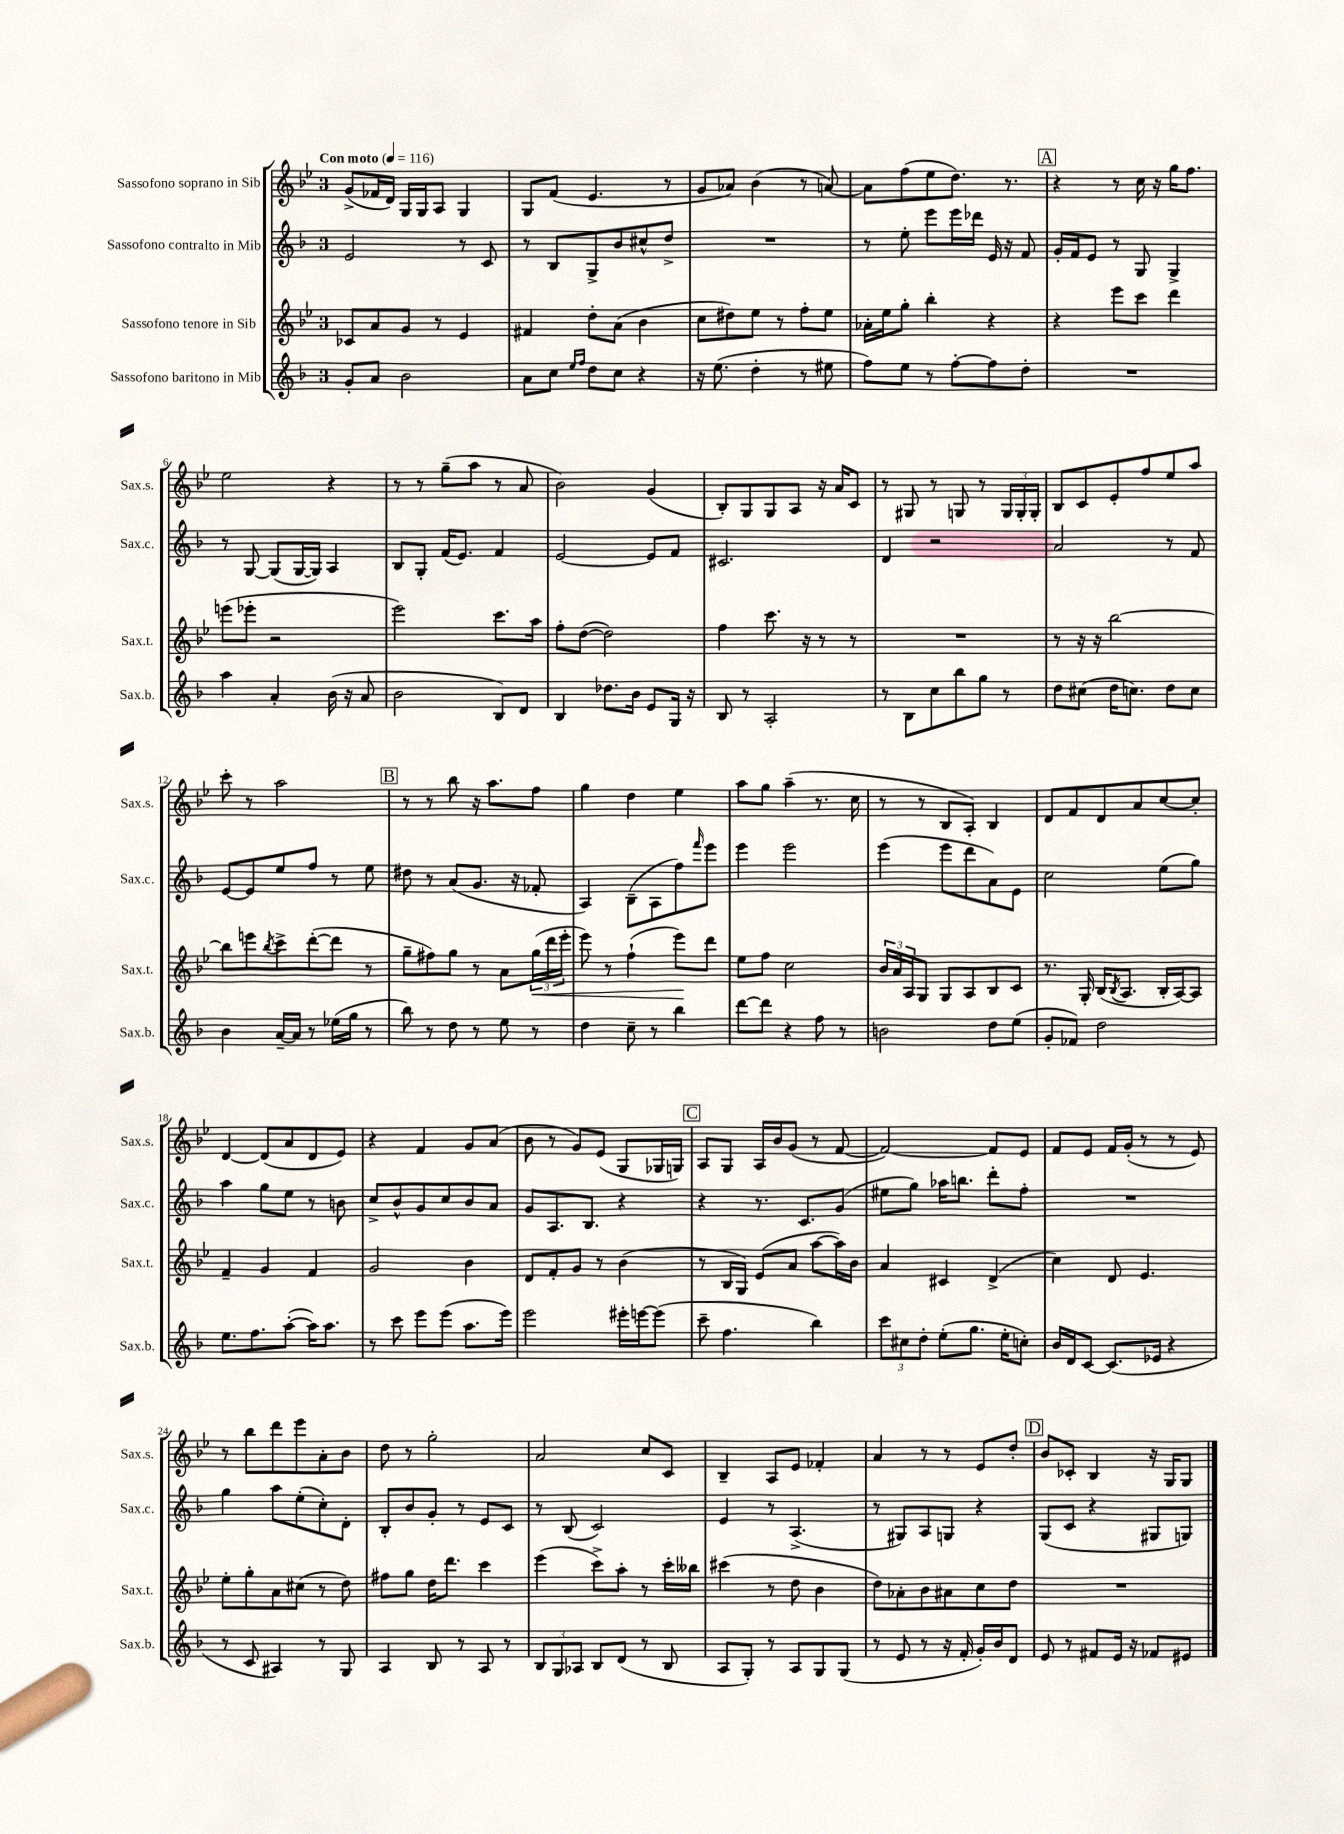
<<
\new StaffGroup <<
\new Staff = "s0" \with { instrumentName = "Sassofono soprano in Sib" shortInstrumentName = "Sax.s." } {
    \clef treble \key bes \major \once \override Staff.TimeSignature.style = #'single-digit \time 3/4 \tempo "Con moto" 4 = 116
    g'8->( fes'16 d'16) g16 g16 a8 g4 |
    g8 f'8( ees'4. r8 |
    g'8 aes'8) bes'4( r8 a'8~) |
    a'8 f''8( ees''8 d''8.) r8. |
    \mark \markup { \box "A" } r4 r8 c''16 r16 g''16 f''8. |
    ees''2 r4 |
    r8 r8 g''8--( a''8 r8 a'8 |
    bes'2) g'4( |
    bes8-.) g8 g8 a8 r16 a'16 c'8 |
    r8 gis8 r8 g8 r8 \tuplet 3/2 { g16 g16-. g16-. } |
    bes8 c'8 ees'8-. f''8 ees''8 a''8 |
    c'''8-. r8 a''2 |
    \mark \markup { \box "B" } r8 r8 bes''8 r16 a''8. f''8 |
    g''4 d''4 ees''4 |
    a''8 g''8 a''4--( r8. c''16 |
    r8 r8 bes8 a8-.) bes4 |
    d'8 f'8 d'8 a'8 c''8~ c''8-. |
    d'4~ d'8( a'8 d'8 ees'8) |
    r4 f'4 g'8 a'8( |
    bes'8 r8 g'8) ees'8( g8 ges16 g16) |
    \mark \markup { \box "C" } a8 g8 a16 bes'16 g'8( r8 f'8~ |
    f'2~) f'8 ees'8 |
    f'8 ees'8 f'16 g'16-.( r8 r8 ees'8) |
    r8 bes''8 d'''8 ees'''8 a'8-. bes'8 |
    d''8 r8 g''2-. |
    a'2 c''8 c'8 |
    bes4-- a8 ees'8 fes'4-. |
    a'4 r8 r8 ees'8 d''8-. |
    \mark \markup { \box "D" } bes'8 ces'8-. bes4 r16 g16 g8 \bar "|." |
}
\new Staff = "s1" \with { instrumentName = "Sassofono contralto in Mib" shortInstrumentName = "Sax.c." } {
    \clef treble \key f \major \once \override Staff.TimeSignature.style = #'single-digit \time 3/4
    e'2 r8 c'8 |
    r8 bes8 g8-> bes'8 cis''8-^ d''8-> |
    R2. |
    r8 e''8-. e'''8 e'''16 des'''16 e'16 r16 f'8 |
    \mark \markup { \box "A" } g'16-. f'16 e'8 r8 g8 g4-> |
    r8 g8~ g8( g16~ g16) a4 |
    bes8 g8-. f'16( e'8.) f'4 |
    e'2~ e'8 f'8 |
    cis'2. |
    d'4 r2 |
    a'2 r8 f'8 |
    e'8~ e'8 e''8 f''8 r8 e''8 |
    \mark \markup { \box "B" } dis''8 r8 a'8( g'8. r16 fes'8-. |
    a4) bes8--( a8 f''8) \grace { f'''16 } e'''8 |
    e'''4 e'''2 |
    e'''4( e'''8 d'''8 a'8) e'8 |
    c''2 e''8( g''8) |
    a''4 g''8 e''8 r8 b'8 |
    c''8-> bes'8-^ g'8 c''8 bes'8 a'8 |
    g'8 a8. bes8. r4 |
    \mark \markup { \box "C" } r4 r8. c'8. g'8( |
    eis''8 g''8) aes''16 b''8. d'''8-. f''8-. |
    R2. |
    g''4 a''8 e''8-.( c''8-.) d'8-. |
    bes8-. bes'8 g'8-. r8 e'8 c'8 |
    r8 bes8( c'2) |
    e'4 r8 a4.->( |
    r8 gis8) a8 g8 r4 |
    \mark \markup { \box "D" } g8( c'8 r4 gis8 g8) \bar "|." |
}
\new Staff = "s2" \with { instrumentName = "Sassofono tenore in Sib" shortInstrumentName = "Sax.t." } {
    \clef treble \key bes \major \once \override Staff.TimeSignature.style = #'single-digit \time 3/4
    ces'8 a'8 g'8 r8 ees'4 |
    fis'4 d''8-. a'8( bes'4 |
    c''8 dis''8) ees''8 r8 f''8-. ees''8 |
    aes'16-. ees''16 g''8-. bes''4-. r4 |
    \mark \markup { \box "A" } r4 ees'''8 c'''8 d'''4 |
    e'''8( ees'''8-. r2 |
    ees'''2) c'''8. a''16 |
    f''8-. d''8~( d''2) |
    f''4 c'''8. r16 r8 r8 |
    R2. |
    r8 r16 r16 bes''2~ |
    bes''8 e'''8 \acciaccatura { bes''8 } c'''8-> d'''8~-.( d'''8 r8 |
    \mark \markup { \box "B" } g''8-- fis''8) g''8 r8 a'8 \tuplet 3/2 { g''16\<( d'''16 ees'''16-. } |
    ees'''8) r8 f''4-!( ees'''8\!) d'''8 |
    ees''8 f''8 c''2 |
    \tuplet 3/2 { bes'16 a'16 a16 } g8 g8 a8 bes8 c'8 |
    r8. g16-. bes16( \acciaccatura { bes8 } a8. bes16-. a16~) a8 |
    f'4-- g'4 f'4 |
    g'2 bes'4 |
    d'8 f'8-. g'8 r8 bes'4( |
    \mark \markup { \box "C" } r8 bes16 g16) ees'8( a'8 a''8~ a''16) bes'16 |
    a'4 cis'4 d'4->( |
    c''4) d'8 ees'4. |
    ees''8-. g''8-. a'8 cis''8( r8 d''8) |
    fis''8 g''8 d''16 d'''8. c'''4 |
    ees'''4( c'''8->) a''8-. r8 c'''16-. beses''16 |
    cis'''4( r8 d''8 bes'4 |
    d''8) aes'8-. bes'8 ais'8 c''8 d''8 |
    \mark \markup { \box "D" } R2. \bar "|." |
}
\new Staff = "s3" \with { instrumentName = "Sassofono baritono in Mib" shortInstrumentName = "Sax.b." } {
    \clef treble \key f \major \once \override Staff.TimeSignature.style = #'single-digit \time 3/4
    g'8-. a'8 bes'2 |
    a'8 c''8 \grace { e''16 f''16 } d''8 c''8 r4 |
    r16 e''8.( d''4-. r8 eis''8 |
    f''8) e''8 r8 f''8~-. f''8 d''8-. |
    \mark \markup { \box "A" } R2. |
    a''4 a'4-. bes'16( r16 a'8 |
    bes'2 bes8) d'8 |
    bes4 des''8. bes'16 e'8 g16 r16 |
    bes8 r8 a2-. |
    r8 bes8 c''8 bes''8 g''8 r8 |
    d''8 cis''8( d''16 c''8.) d''8 c''8 |
    bes'4 a'16~-- a'16 r8 ees''16( g''16 r8 |
    \mark \markup { \box "B" } bes''8) r8 d''8 r8 e''8 r8 |
    d''4 c''8-- r8 bes''4 |
    d'''8~ d'''8 r4 f''8 r8 |
    b'2 d''8 e''8( |
    g'8-. fes'8) d''2 |
    e''8. f''8. a''8~-.( a''16) a''8. |
    r8 c'''8 e'''8 e'''8( a''8. e'''16) |
    e'''2 eis'''16-. e'''16~ e'''8( |
    \mark \markup { \box "C" } c'''8-- f''4. bes''4) |
    \tuplet 3/2 { c'''8 cis''8 d''8-. } e''8-.( g''8. e''16-. c''8-.) |
    bes'16 d'16 c'8~ c'8.( ees'16 r4 |
    r8 c'8 ais4) r8 g8 |
    a4 bes8 r8 a8 r8 |
    \tuplet 3/2 { bes8 g8 aes8 } bes8 d'8( r8 bes8 |
    a8 g8-.) r8 a8 g8 g8( |
    r8 e'8 r8 r16 f'16-. g'16-.) bes'16 d'8 |
    \mark \markup { \box "D" } e'8 r8 fis'8 e'16 r16 fes'8 eis'8 \bar "|." |
}
>>
>>
